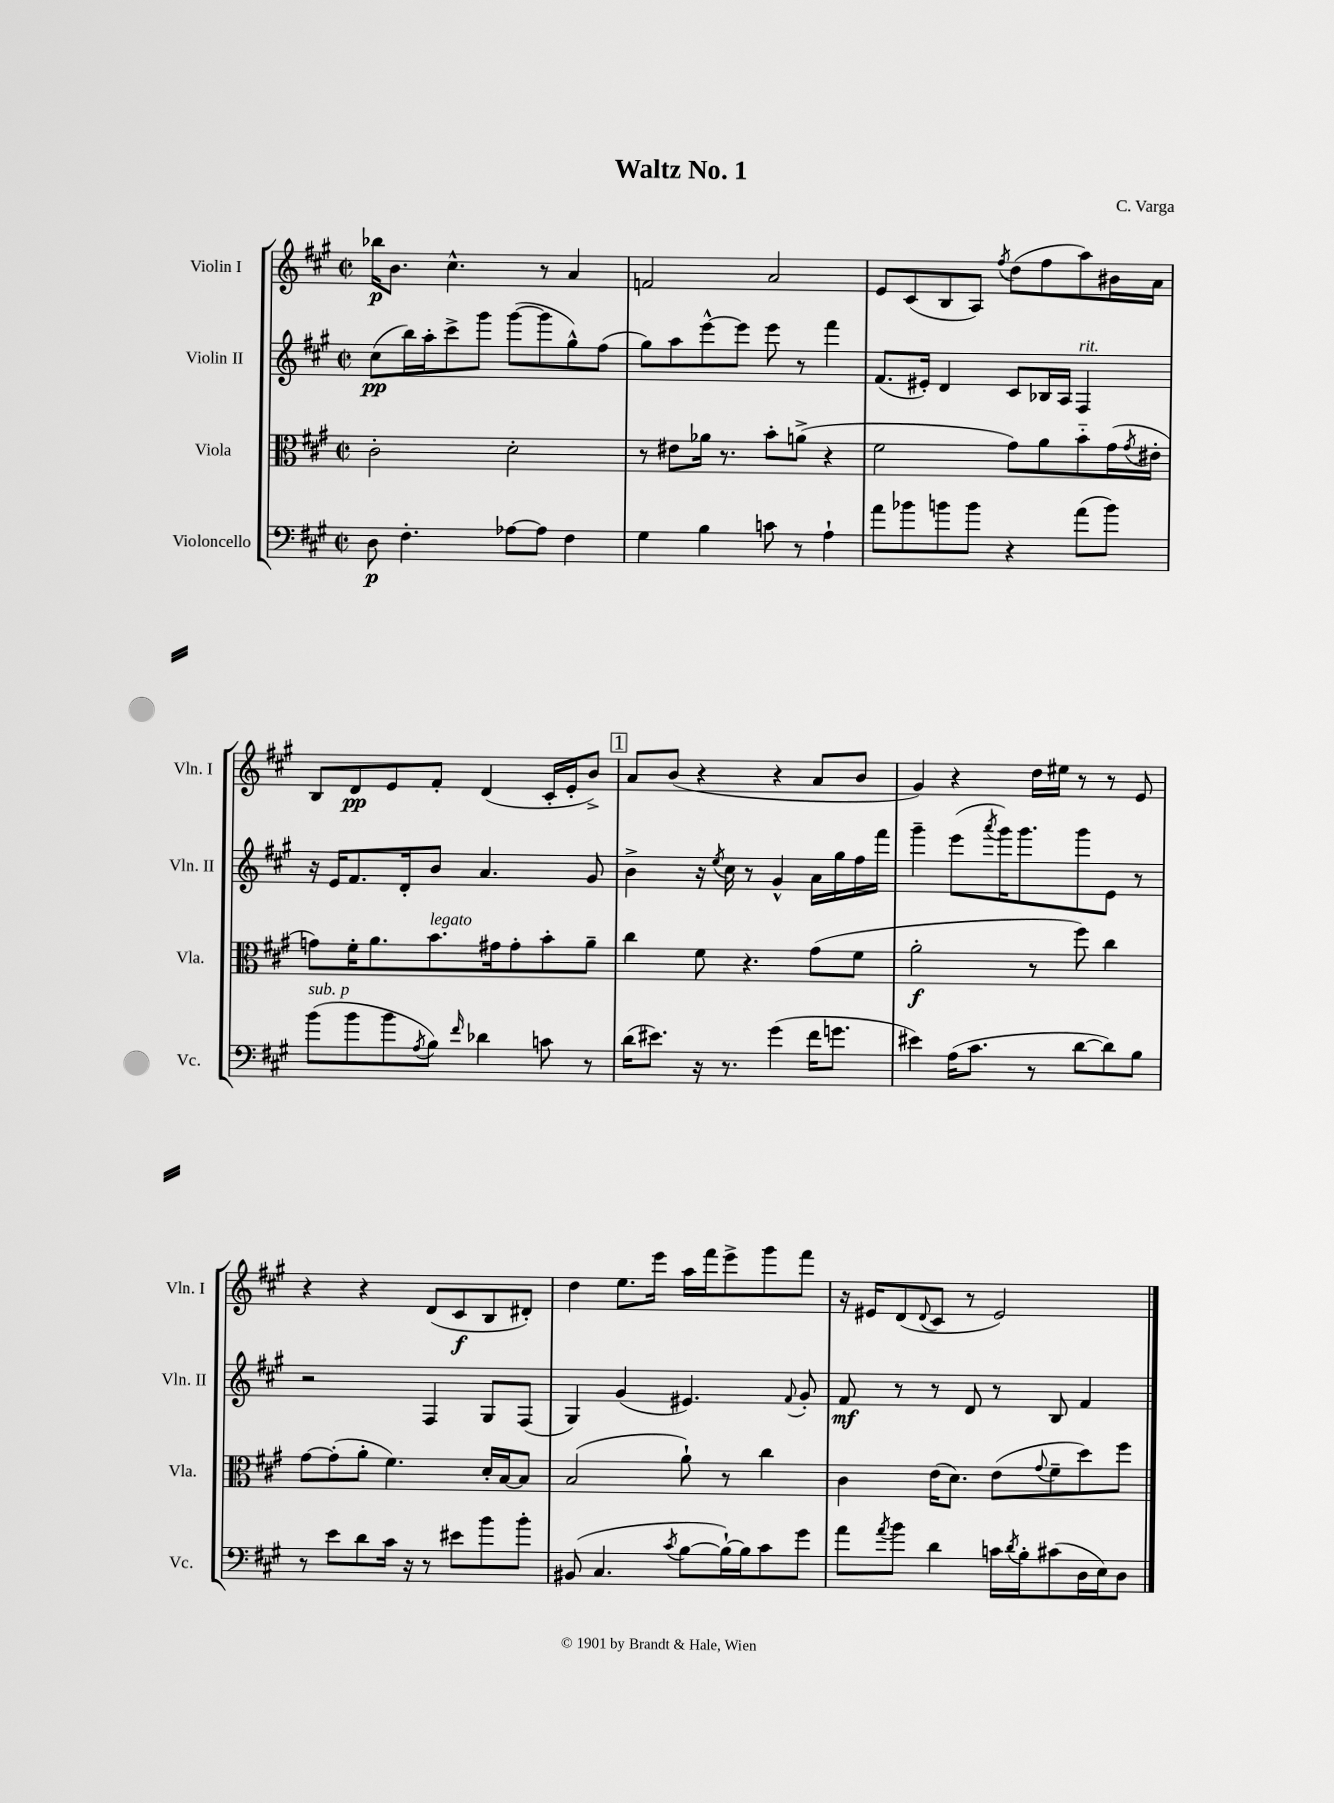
\header { title = "Waltz No. 1" composer = "C. Varga" }
<<
\new StaffGroup <<
\new Staff = "s0" \with { instrumentName = "Violin I" shortInstrumentName = "Vln. I" } {
    \clef treble \key a \major \defaultTimeSignature \time 2/2
    bes''16\p b'8. cis''4.-^ r8 a'4 |
    f'2 a'2 |
    e'8 cis'8( b8 a8) \acciaccatura { fis''8 } d''8( fis''8 a''8) bis'16 a'16 |
    b8 d'8\pp e'8 fis'8-. d'4( cis'16-. e'16-. b'8->) |
    \mark \markup { \box "1" } a'8 b'8( r4 r4 a'8 b'8 |
    gis'4) r4 d''16 eis''16 r8 r8 e'8 |
    r4 r4 d'8( cis'8\f b8 dis'8-.) |
    d''4 e''8. e'''16 a''16 fis'''16 e'''8-> gis'''8 fis'''8 |
    r16 eis'16 d'8( \appoggiatura { d'8 } cis'8 r8 eis'2) \bar "|." |
}
\new Staff = "s1" \with { instrumentName = "Violin II" shortInstrumentName = "Vln. II" } {
    \clef treble \key a \major \defaultTimeSignature \time 2/2
    cis''8\pp( b''16) a''16-. cis'''8-> gis'''8 gis'''8~( gis'''8 gis''8-^) fis''8( |
    gis''8) a''8 e'''8~-^ e'''8 e'''8 r8 fis'''4 |
    fis'8.( eis'16-.) d'4 cis'8 bes16 a16 fis4^\markup { \italic "rit." } |
    r16 e'16 fis'8. d'16-. b'8 a'4. gis'8 |
    \mark \markup { \box "1" } b'4-> r16 \acciaccatura { e''8 } cis''16 r8 gis'4-^ a'16 gis''16 fis''16 fis'''16 |
    gis'''4-- e'''8( \acciaccatura { a'''8 } gis'''16) gis'''8. gis'''8 e'8 r8 |
    r2 fis4 gis8 fis8( |
    gis4) gis'4( eis'4.) \appoggiatura { fis'8 } gis'8-. |
    fis'8\mf r8 r8 d'8 r8 b8 fis'4 \bar "|." |
}
\new Staff = "s2" \with { instrumentName = "Viola" shortInstrumentName = "Vla." } {
    \clef alto \key a \major \defaultTimeSignature \time 2/2
    cis'2-. d'2-. |
    r8 eis'8 aes'16 r8. b'8-. a'8->( r4 |
    fis'2 gis'8) a'8 b'8-_ gis'16( \acciaccatura { gis'8 } eis'16-. |
    g'8) fis'16-. a'8. b'8.^\markup { \italic "legato" } gis'16 gis'8-. b'8-. a'8-- |
    \mark \markup { \box "1" } cis''4 fis'8 r4. gis'8( fis'8 |
    a'2-.\f r8 fis''8) cis''4 |
    gis'8~ gis'8-.( a'8-. fis'4.) d'16-. b16~ b8 |
    b2( a'8-!) r8 cis''4 |
    cis'4 e'16( d'8.) e'8( \appoggiatura { gis'8 } fis'8-- d''8) fis''8 \bar "|." |
}
\new Staff = "s3" \with { instrumentName = "Violoncello" shortInstrumentName = "Vc." } {
    \clef bass \key a \major \defaultTimeSignature \time 2/2
    d8\p fis4.-. aes8~ aes8 fis4 |
    gis4 b4 c'8 r8 a4-! |
    a'8 bes'8 b'8 b'8 r4 a'8( b'8) |
    b'8^\markup { \italic "sub. p" }( b'8 b'8 \acciaccatura { a8 } b8) \grace { fis'16 } des'4 c'8 r8 |
    \mark \markup { \box "1" } d'16( eis'8.) r16 r8. gis'4( fis'16 g'8. |
    eis'4) a16( cis'8. r8 d'8~ d'8) b8 |
    r8 e'8 d'8 cis'16 r16 r8 eis'8 b'8 b'8-. |
    bis,8( cis4. \acciaccatura { cis'8 } b8~ b16~-!) b16 cis'8 gis'8 |
    a'8 \acciaccatura { a'8 } b'8 d'4 c'16 \acciaccatura { d'8 } b16-. cis'8( d16 e16) d8 \bar "|." |
}
>>
>>
\layout { \context { \Score \remove "Bar_number_engraver" } }
